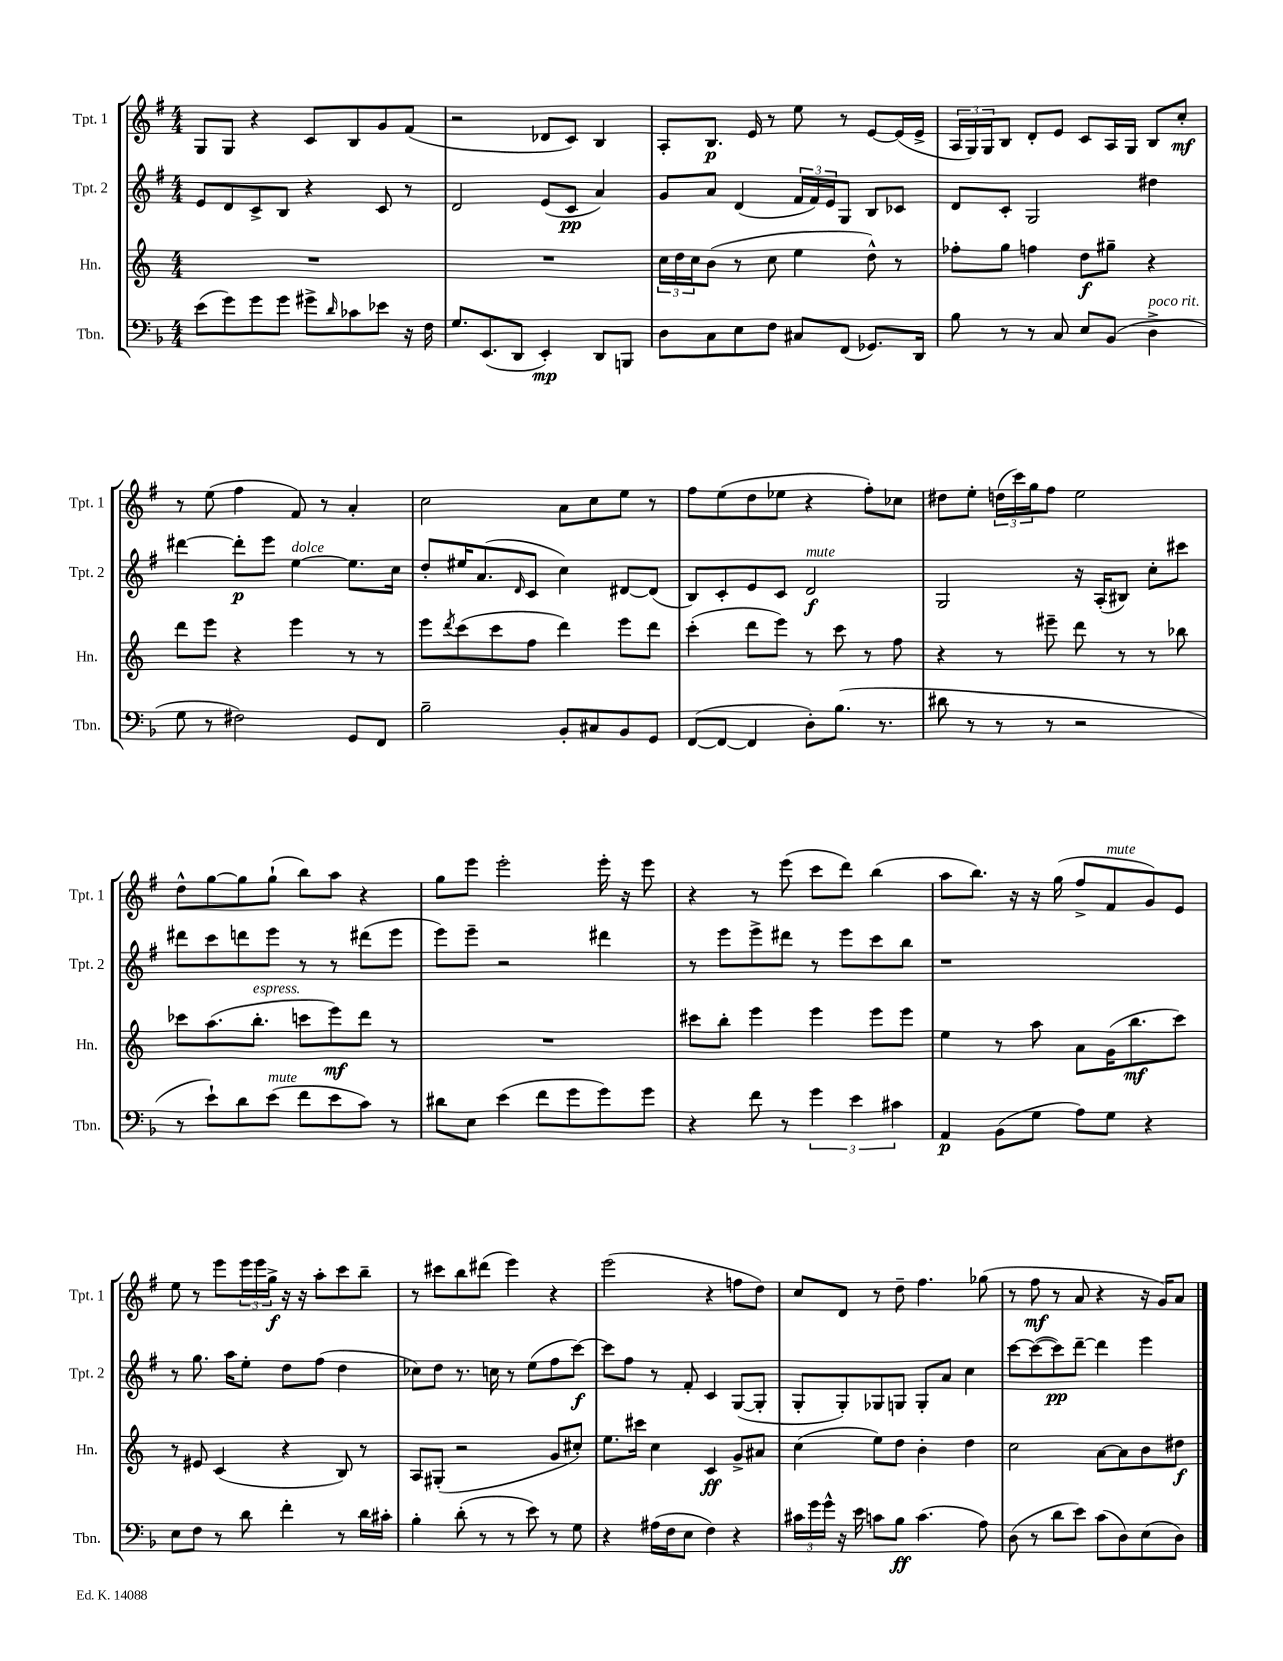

**kern	**kern	**kern	**kern
*staff4	*staff3	*staff2	*staff1
*clefF4	*clefG2	*clefG2	*clefG2
*k[b-]	*k[]	*k[f#]	*k[f#]
*M4/4	*M4/4	*M4/4	*M4/4
(8e\L	1r	8e/L	8G/L
8g\)	.	8d/	8G/J
8g\	.	8c^/	4r
8g\J	.	8B/J	.
8g#^\L	.	4r	8c/L
16qqd/	.	.	.
8c-\	.	.	8B/
8e-\J	.	8c/	8g/
16r	.	8r	(8f#/J
16F\	.	.	.
=	=	=	=
8.G/L	1r	2d/	2r
(8.EE/	.	.	.
8DD/J	.	.	.
4EE'/)	.	(8e/L	8d-/L
.	.	8c/J	8c/J)
8DD/L	.	4a/)	4B/
8BBB/J	.	.	.
=	=	=	=
8D\L	24cc\LL	8g/L	8A'/L
.	24dd\	.	.
.	24cc\J	.	.
8C\	(8b\J	8a/J	8.B/J
8E\	8r	(4d/	.
.	.	.	16e/
8F\J	8cc\	.	8r
8C#/L	4ee\	24f#/LL	8ee\
.	.	24f#/)	.
.	.	24e/J	.
(8FF/J	.	8G/J	8r
8.GG-/L)	8dd^^\)	8B/L	[8e/L
.	8r	8c-/J	(16e/]L
16DD/Jk	.	.	16e^/JJ
=	=	=	=
8B-\	8ff-'\L	8d/L	24A/LL
.	.	.	24G/)
.	.	.	24G/J
8r	8gg\J	8c'/J	8B/J
8r	4ff\	2G/	8d'/L
8C/	.	.	8e/J
8E/L	8dd\L	.	8c/L
(8BB-/J	8gg#~\J	.	16A/L
.	.	.	16G/JJ
4D^\	4r	4dd#\	8B/L
.	.	.	8cc'/J
=	=	=	=
8G\	8ddd\L	[4ddd#\	8r
8r	8eee\J	.	(8ee\
2F#\)	4r	8ddd#'\]L	4ff#\
.	.	8eee\J	.
.	4eee\	[4ee\	8f#/)
.	.	.	8r
8GG/L	8r	8.ee\]L	4a'/
8FF/J	8r	.	.
.	.	16cc\Jk	.
=	=	=	=
2B-~\	8eee\L	8dd'/L	2cc\
.	8qddd/	.	.
.	(8ccc\	16ee#/K	.
.	.	(8.a/	.
.	8ccc\	.	.
.	.	16qqd/	.
.	8ff\J	8c/J	.
8BB-'/L	4ddd\)	4cc\)	8a\L
8C#/	.	.	8cc\
8BB-/	8eee\L	[8d#/L	8ee\J
8GG/J	8ddd\J	(8d#/]J	8r
=	=	=	=
([8FF/L	(4ccc'\	8B/L)	8ff#\L
8FF/_J	.	8c'/	(8ee\
4FF/]	8ddd\L	8e/	8dd\
.	8eee\J)	8c/J	8ee-\J
8D'\L)	8r	2d/	4r
(8.B-\J	8ccc\	.	.
.	8r	.	8ff#'\L)
8.r	.	.	.
.	8ff\	.	8cc-\J
=	=	=	=
8d#\	4r	2G/	8dd#\L
8r	.	.	8ee'\J
8r	8r	.	(24dd\LL
.	.	.	24ccc\)
.	.	.	24gg\J
8r	8eee#~\	.	8ff#\J
2r	8ddd\	16r	2ee\
.	.	(16A'/LK	.
.	8r	8B#/J)	.
.	8r	8cc'\L	.
.	8bb-\	8ccc#\J	.
=	=	=	=
8r	8ccc-\L	8ddd#\L	8dd^^\L
8e`\L)	(8.aa\	8ccc\	[8gg\
8d\	.	8ddd\	8gg\]
.	8.bb'\J	.	.
(8e\J	.	8eee\J	(8gg`\J
8f\L	8ccc\L	8r	8bb\L)
8e\	8eee\)	8r	8aa\J
8c\J)	8ddd\J	(8ddd#\L	4r
8r	8r	8eee\J	.
=	=	=	=
8d#\L	1r	8eee\L)	8gg\L
8E\J	.	8eee~\J	8eee\J
(4e\	.	2r	2eee'\
8f\L	.	.	.
8g\	.	.	.
8g\)	.	4ddd#\	16eee'\
.	.	.	16r
8g\J	.	.	8eee\
=	=	=	=
4r	8ccc#\L	8r	4r
.	8bb'\J	8eee\L	.
8f\	4eee\	8eee^\	8r
8r	.	8ddd#\J	(8eee\
6g\	4eee\	8r	8ccc\L
.	.	8eee\L	8ddd\J)
6e\	.	.	.
.	8eee\L	8ccc\	(4bb\
6c#\	.	.	.
.	8eee\J	8bb\J	.
=	=	=	=
4AA/	4ee\	1r	8aa\L
.	.	.	8.bb\J)
(8BB-\L	8r	.	.
.	.	.	16r
8G\J	8aa\	.	16r
.	.	.	(16gg\
8A\L)	8a\L	.	8ff#^/L
8G\J	(16g\K	.	8f#/
.	8.bb\	.	.
4r	.	.	8g/)
.	8ccc\J)	.	8e/J
=	=	=	=
8E\L	8r	8r	8ee\
8F\J	8e#/	8.gg\	8r
8r	(4c/	.	8eee\L
.	.	16aa\LK	.
8d\	.	8ee'\J	24eee\L
.	.	.	24eee\
.	.	.	24gg^\JJ
4f'\	4r	8dd\L	16r
.	.	.	16r
.	.	(8ff#\J	8aa'\L
8r	8B/)	4dd\	8ccc\
16d\LL	8r	.	8bb~\J
16c#'\JJ	.	.	.
=	=	=	=
4B-'\	8A/L	8cc-\L)	8r
.	(8G#'/J	8dd\J	8ccc#\L
(8d'\	2r	8.r	8bb\
8r	.	.	(8ddd#\J
.	.	16cc\	.
8r	.	8r	4eee\)
8e\)	.	(8ee\L	.
8r	8g/L	8ff#\	4r
8G\	8cc#'/J)	[8ccc\J)	.
=	=	=	=
4r	8.ee\L	8ccc\]L	(2eee\
.	.	8ff#\J	.
.	16ccc#\Jk	.	.
(16A#\LL	4cc\	8r	.
16F\J	.	.	.
8E\J	.	8f#'/	.
4F\)	4c/	4c/	4r
4r	8g^/L	([8G/L	8ff\L
.	8a#/J	8G'/]J	8dd\J)
=	=	=	=
24c#\LL	(4cc\	8G'/L	8cc/L
24g\	.	.	.
24g^^\JJ	.	.	.
16r	.	8G'/)	8d/J
16e\	.	.	.
8c\L	8ee\L)	8G-/	8r
8B-\J	8dd\J	8G/J	8dd~\
(4.c\	4b'\	8G'/L	4.ff#\
.	.	8a/J	.
.	4dd\	4cc\	.
8A\)	.	.	(8gg-\
=	=	=	=
(8D\	2cc\	[8ccc\L	8r
8r	.	(8ccc\_	8ff#\
8d\L	.	8ccc\])	8r
8e\J)	.	[8ddd~\J	8a/
(8c\L	[8a\L	4ddd\]	4r
8D\)	8a\]	.	.
(8E\	8b\	4eee\	16r
.	.	.	16g/LK)
8D\J)	8dd#\J	.	8a/J
==	==	==	==
*-	*-	*-	*-
